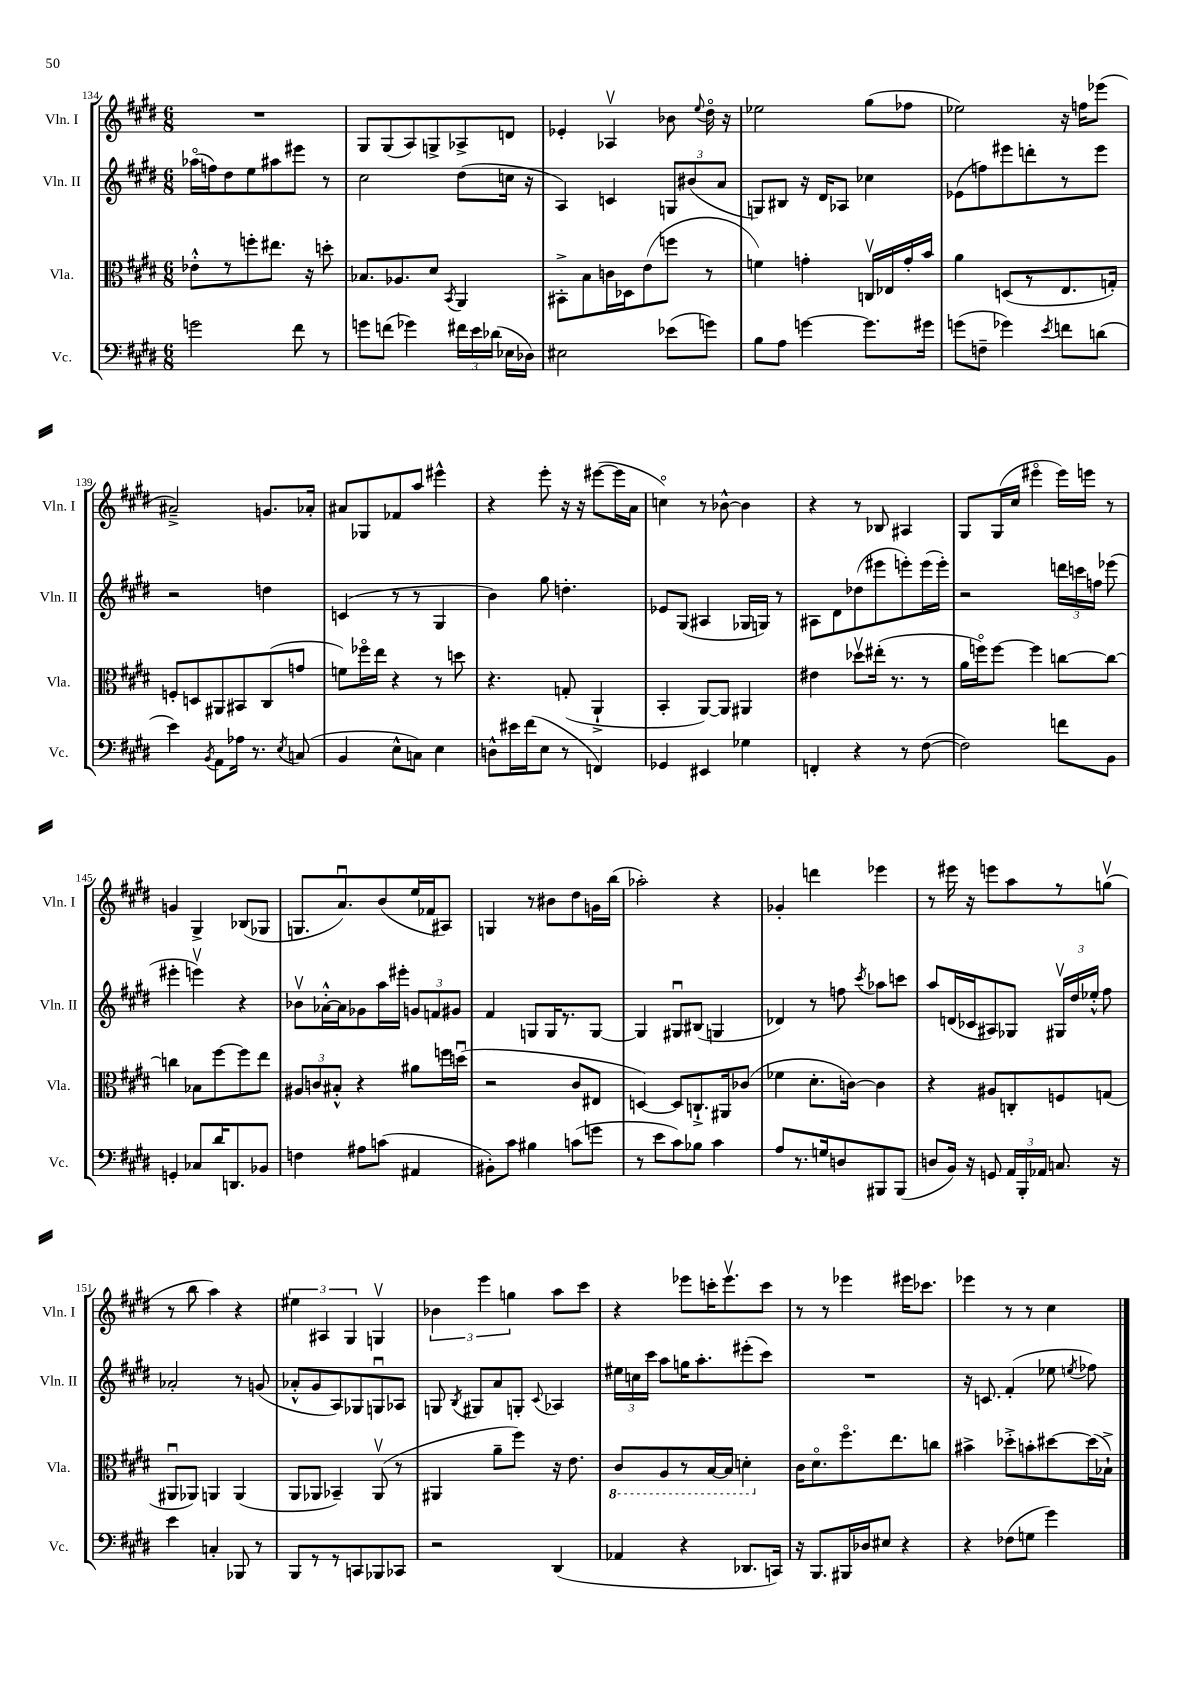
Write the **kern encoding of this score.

**kern	**kern	**kern	**kern
*staff4	*staff3	*staff2	*staff1
*clefF4	*clefC3	*clefG2	*clefG2
*k[f#c#g#d#]	*k[f#c#g#d#]	*k[f#c#g#d#]	*k[f#c#g#d#]
*M6/8	*M6/8	*M6/8	*M6/8
2g	8e-'^^	(16aa-o	2.r
.	.	16ff)	.
.	8r	8dd#	.
.	8ff'	8ee	.
.	8.ee#	8aa#	.
8f#	.	8eee#	.
.	16r	.	.
8r	8dd'	8r	.
=	=	=	=
8g	8.B-	2cc#	8G#
(8f	.	.	(8G#
.	8.A-	.	.
4g-)	.	.	8A)
.	8d#	.	8G^
.	8qBB	.	.
24f#	4AA	(8dd#	8A-^
24e	.	.	.
(24d-	.	.	.
16E-	.	16cc	8d
16D-)	.	16r	.
=	=	=	=
2E#	8BB#'^	4A)	4e-'
.	8B	.	.
.	16c	4c	4A-v
.	16D-	.	.
.	(8e	.	.
(8e-	8ff	12G	8b-
.	.	(12b#	.
.	.	.	8qqee
8g)	8r	.	16dd#o
.	.	12a	.
.	.	.	16r
=	=	=	=
8B	4f)	8G)	2ee-
8A	.	8B#	.
[4g	4g'	16r	.
.	.	16d#	.
.	.	8A-	.
8.g]	16Cv	4cc-	(8gg#
.	16E-	.	.
.	16g'	.	8ff-
16g#	16b	.	.
=	=	=	=
(8g	4a	(8e-	2ee-)
8F~	.	8ff)	.
4g-)	(8D	8eee#	.
.	8r	8ddd'	.
8qe	.	.	.
8f	8.E	8r	16r
.	.	.	16ff
(8d	.	8eee#	(8eee-
.	16G')	.	.
=	=	=	=
4e)	8F'	2r	2a#~^)
.	8D	.	.
8qBB	.	.	.
8AA	8AA#	.	.
16A-	8BB#	.	.
8.r	.	.	.
.	(8C#	4dd	8.g
8qE	.	.	.
(8C	8g	.	.
.	.	.	16a-'
=	=	=	=
4BB	8f)	(4c	8a#
.	16ff-o	.	8G-
.	16ee	.	.
8E^^	4r	8r	8f-
8C)	.	8r	8aa
4E	8r	4G#	4eee#^^
.	8dd	.	.
=	=	=	=
8D^^	4.r	4b)	4r
16e#	.	.	.
(16f#	.	.	.
8E	.	8gg#	8eee'
8r	(8G'	4.dd'	16r
.	.	.	16r
4FF)	4AA`^	.	([8eee#
.	.	.	16eee#]
.	.	.	16a
=	=	=	=
4GG-	4BB'	8e-	4cco)
.	.	(8G#	.
4EE#	[8AA)	4A#	8r
.	8AA]	.	[8b-^^
4G-	4AA#	16G-	4b-]
.	.	16G)	.
.	.	8r	.
=	=	=	=
4FF'	4e#	8A#	4r
.	.	8d#	.
4r	8dd-v	(8dd-	8r
.	(16ee#'	8eee#	8B-
.	8.r	.	.
8r	.	8eee')	4A#
([8F#	8r	(16eee	.
.	.	16eee')	.
=	=	=	=
2F#])	16a	2r	8G#
.	16ffo)	.	.
.	[8ff	.	(16G#
.	.	.	16cc#
.	4ff]	.	4eee#o
8f	[8cc	24ddd	16eee#)
.	.	24ccc	.
.	.	.	16eee
.	.	24ff	.
8BB	8cc_	(8eee-	8r
=	=	=	=
4GG'	4cc]	4eee#'	4g
8C-	8B-	4eeev)	4G#^
16d#	[8ff#	.	.
8.DD	.	.	.
.	8ff#]	4r	(8B-
8BB-	8ee	.	8G-
=	=	=	=
4F	12A#	8b-v	8.G
.	12c	.	.
.	.	[16a-'^^	.
.	12B#'^^	.	.
.	.	16a-]	8.au)
8A#	4r	8g-	.
(8c	.	16aa	(8b
.	.	16eee#'	.
4AA#	8a#	12g	16ee
.	.	.	16f-
.	.	12f	.
.	16ff	.	8A#)
.	.	12g#	.
.	(16ddu	.	.
=	=	=	=
8BB#')	2r	4f#	4G
8c#	.	.	.
4B#	.	8G	8r
.	.	16G	8b#
.	.	8.r	.
(8c	8c#	.	8dd#
8g	8E#	[8G	16g
.	.	.	(16bb
=	=	=	=
8r	[4D)	4G]	2aa-')
8e	.	.	.
8c#)	8D]	8G#u	.
8B-	8.C`^	(8B#	.
4c#	.	4G	4r
.	16AA#	.	.
.	(8c-	.	.
=	=	=	=
8A	4f-	4d-)	4g-'
8.r	.	.	.
.	8.d#'	8r	4ddd
16G	.	.	.
8D	.	8ff	.
.	[16c)	.	.
.	.	8qccc#	.
8BBB#	4c]	8aa-	4eee-
(8BBB#	.	8ccc	.
=	=	=	=
8D	4r	8aa	8r
16BB)	.	(16d	16eee#
16r	.	16c-	16r
8GG	8A#	8A#)	8eee
24AA	8C'	8G-	8aa
24BBB'	.	.	.
24AA-	.	.	.
8.C	8F	24G#v	8r
.	.	24dd#	.
.	.	24ee-'^^	.
.	(8G	8ff#	(8ggv
16r	.	.	.
=	=	=	=
4e	8AA#u	2a-'	8r
.	8AA-)	.	8bb
4C'	4AA	.	4aa)
8BBB-	(4AA	8r	4r
8r	.	(8g	.
=	=	=	=
8BBB	8AA	8a-'^^	6ee#
8r	8AA-	8g#	.
.	.	.	6A#
8r	4BB-~)	8A)	.
.	.	.	6G#
8CC	.	8G-	.
8BBB-	(8AA-v	8Gu	4Gv
8CC-	8r	8A-	.
=	=	=	=
2r	4AA#	8G	6b-
.	.	8qB	.
.	.	8G#	.
.	.	.	6eee
.	8a~	8a	.
.	.	.	6gg
.	8ff#)	8G'	.
.	.	8qqc#	.
(4DD#	16r	4A-	8aa
.	8.e	.	.
.	.	.	8ccc#
=	=	=	=
4AA-	8C#	24ee#	4r
.	.	24cc	.
.	.	24ccc#	.
.	8AA	8aa	.
4r	8r	16gg	8eee-
.	.	8.aa'	.
.	[16BB	.	16ccc'
.	16BB]	.	8.eee-v
8.DD-	4D'	(8eee#'	.
.	.	8ccc#)	8ccc
16CC)	.	.	.
=	=	=	=
16r	16c#	2.r	8r
8.BBB	8.d#o	.	.
.	.	.	8r
16BBB#	8.ff#o	.	4eee-
16D-	.	.	.
8E#	.	.	.
.	8.ee	.	.
4r	.	.	16eee#
.	.	.	8.ccc-
.	8cc	.	.
=	=	=	=
4r	4b#^	16r	4eee-
.	.	8.c	.
(8F-	8dd-'^	(4f#'	8r
8G	8b'	.	8r
4g#)	[8dd#	8ee-	4cc#
.	.	8qee	.
.	(16dd#]	8ff-)	.
.	16B-`^)	.	.
==	==	==	==
*-	*-	*-	*-
